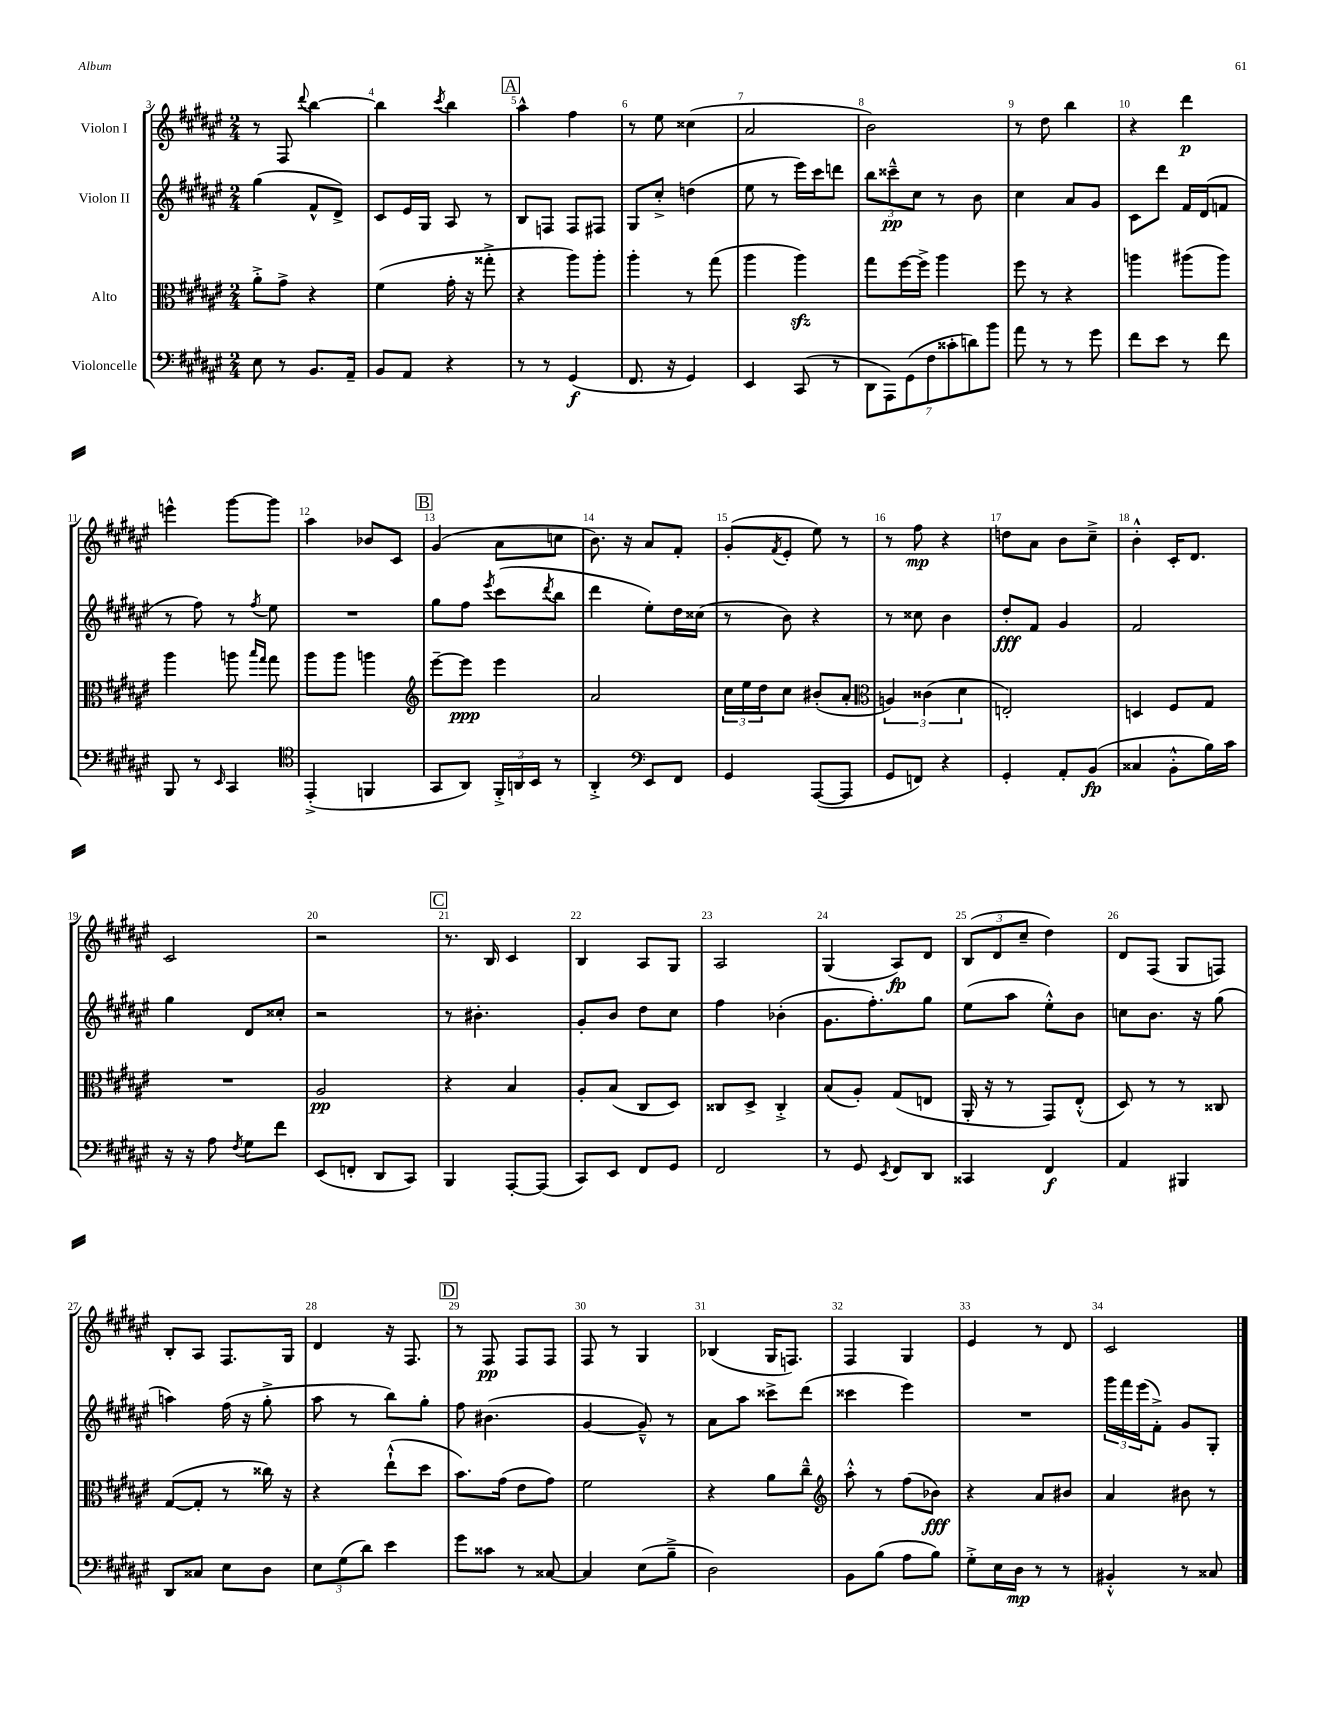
<<
\new StaffGroup <<
\new Staff = "s0" \with { instrumentName = "Violon I" } {
    \clef treble \key fis \major \numericTimeSignature \time 2/4
    r8 fis8 \appoggiatura { dis'''8 } b''4~ |
    b''4 \acciaccatura { cis'''8 } b''4 |
    \mark \markup { \box "A" } ais''4-^ fis''4 |
    r8 eis''8 cisis''4( |
    ais'2 |
    b'2) |
    r8 dis''8 b''4 |
    r4 dis'''4\p |
    e'''4-^ gis'''8~ gis'''8 |
    ais''4 bes'8 cis'8 |
    \mark \markup { \box "B" } gis'4( ais'8 c''8 |
    b'8.) r16 ais'8 fis'8-. |
    gis'8-.( \acciaccatura { fis'8 } eis'8-. eis''8) r8 |
    r8 fis''8\mp r4 |
    d''8 ais'8 b'8 cis''8---> |
    b'4-.-^ cis'16-. dis'8. |
    cis'2 |
    r2 |
    \mark \markup { \box "C" } r8. b16 cis'4 |
    b4 ais8 gis8 |
    ais2 |
    gis4( ais8\fp) dis'8 |
    \tuplet 3/2 { b8( dis'8 cis''8-- } dis''4) |
    dis'8 fis8( gis8 f8) |
    b8-. ais8 fis8. gis16 |
    dis'4 r16 fis8. |
    \mark \markup { \box "D" } r8 fis8\pp fis8 fis8 |
    fis8 r8 gis4 |
    bes4( gis16 f8.) |
    fis4 gis4 |
    eis'4 r8 dis'8 |
    cis'2 \bar "|." |
}
\new Staff = "s1" \with { instrumentName = "Violon II" } {
    \clef treble \key fis \major \numericTimeSignature \time 2/4
    gis''4( fis'8-^ dis'8->) |
    cis'8 eis'16 gis16 ais8 r8 |
    \mark \markup { \box "A" } b8 f8 f8 fis8 |
    gis8 cis''8-.-> d''4( |
    eis''8 r8 eis'''16) cis'''16 d'''8 |
    \tuplet 3/2 { b''8 cisis'''8---^\pp cis''8 } r8 b'8 |
    cis''4 ais'8 gis'8 |
    cis'8 dis'''8 fis'16 dis'16( f'8 |
    r8 fis''8) r8 \acciaccatura { fis''8 } eis''8 |
    R2 |
    \mark \markup { \box "B" } gis''8 fis''8 \acciaccatura { eis'''8 } cis'''8( \acciaccatura { dis'''8 } b''8 |
    dis'''4 eis''8-.) dis''16 cisis''16( |
    r8 b'8) r4 |
    r8 cisis''8 b'4 |
    dis''8-.\fff fis'8 gis'4 |
    fis'2 |
    gis''4 dis'8 cisis''8-. |
    r2 |
    \mark \markup { \box "C" } r8 bis'4.-. |
    gis'8-. b'8 dis''8 cis''8 |
    fis''4 bes'4-.( |
    gis'8. fis''8.-.) gis''8 |
    eis''8( ais''8 eis''8-.-^) b'8 |
    c''8 b'8. r16 gis''8( |
    a''4) fis''16( r16 gis''8-.-> |
    ais''8 r8 b''8) gis''8-. |
    \mark \markup { \box "D" } fis''8 bis'4.( |
    gis'4~ gis'8---^) r8 |
    ais'8 ais''8 cisis'''8-> dis'''8( |
    cisis'''4 eis'''4) |
    R2 |
    \tuplet 3/2 { gis'''16 fis'''16 eis'''16( } fis'8-.->) gis'8 gis8-. \bar "|." |
}
\new Staff = "s2" \with { instrumentName = "Alto" } {
    \clef alto \key fis \major \numericTimeSignature \time 2/4
    ais'8-.-> gis'8-> r4 |
    fis'4( gis'16-. r16 gisis''8-.-> |
    \mark \markup { \box "A" } r4 ais''8) ais''8-. |
    ais''4-. r8 gis''8( |
    ais''4 ais''4\sfz) |
    gis''8 fis''16~ fis''16-> ais''4 |
    fis''8 r8 r4 |
    a''4 ais''8( ais''8) |
    ais''4 a''8 \grace { b''16 gis''16 } gis''8 |
    ais''8 ais''8 a''4 |
    \mark \markup { \box "B" } \clef treble eis'''8~-- eis'''8\ppp eis'''4 |
    ais'2 |
    \tuplet 3/2 { cis''16 eis''16 dis''16 } cis''8 bis'8-.( ais'8-. |
    \clef alto \tuplet 3/2 { a4) cisis'4( dis'4 } |
    e2-.) |
    d4 fis8 gis8 |
    R2 |
    ais2\pp |
    \mark \markup { \box "C" } r4 b4 |
    ais8-. b8( cis8 dis8) |
    cisis8 dis8-> cisis4-.-> |
    b8( ais8-.) gis8( e8 |
    ais,16-. r16 r8 gis,8) eis8-.-^( |
    dis8) r8 r8 cisis8 |
    gis8~( gis8-. r8 cisis''16) r16 |
    r4 eis''8-!-^( dis''8 |
    \mark \markup { \box "D" } b'8.) gis'16( eis'8 gis'8) |
    fis'2 |
    r4 ais'8 cis''8---^ |
    \clef treble ais''8-.-^ r8 fis''8( bes'8\fff) |
    r4 ais'8 bis'8 |
    ais'4 bis'8 r8 \bar "|." |
}
\new Staff = "s3" \with { instrumentName = "Violoncelle" } {
    \clef bass \key fis \major \numericTimeSignature \time 2/4
    eis8 r8 b,8. ais,16-- |
    b,8 ais,8 r4 |
    \mark \markup { \box "A" } r8 r8 gis,4\f( |
    fis,8. r16 gis,4) |
    eis,4 cis,8( r8 |
    \tuplet 7/4 { dis,8 ais,,8) gis,8( fis8 cisis'8-. d'8) b'8 } |
    ais'8 r8 r8 gis'8 |
    fis'8 eis'8 r8 fis'8 |
    b,,8 r8 \grace { eis,16 } cis,4 |
    \clef tenor eis,4-.->( f,4 |
    \mark \markup { \box "B" } gis,8 ais,8) \tuplet 3/2 { fis,16-.-> a,16 b,16 } r8 |
    ais,4-.-> \clef bass eis,8 fis,8 |
    gis,4 ais,,8~( ais,,8 |
    gis,8 f,8) r4 |
    gis,4-. ais,8-. b,8\fp( |
    cisis4 b,8-.-^ b16) cis'16 |
    r16 r16 ais8 \acciaccatura { fis8 } gis8 fis'8 |
    eis,8( f,8-. dis,8 cis,8) |
    \mark \markup { \box "C" } b,,4 ais,,8~-. ais,,8( |
    cis,8) eis,8 fis,8 gis,8 |
    fis,2 |
    r8 gis,8 \acciaccatura { eis,8 } fis,8 dis,8 |
    cisis,4 fis,4\f |
    ais,4 bis,,4 |
    dis,8 cisis8 eis8 dis8 |
    \tuplet 3/2 { eis8 gis8( dis'8) } eis'4 |
    \mark \markup { \box "D" } gis'8 cisis'8 r8 cisis8~ |
    cisis4 eis8( b8---> |
    dis2) |
    b,8 b8( ais8 b8) |
    gis8-.-> eis16 dis16\mp r8 r8 |
    bis,4-.-^ r8 cisis8 \bar "|." |
}
>>
>>
\layout { \context { \Score currentBarNumber = #3 \override BarNumber.break-visibility = ##(#f #t #t) barNumberVisibility = #all-bar-numbers-visible } }
